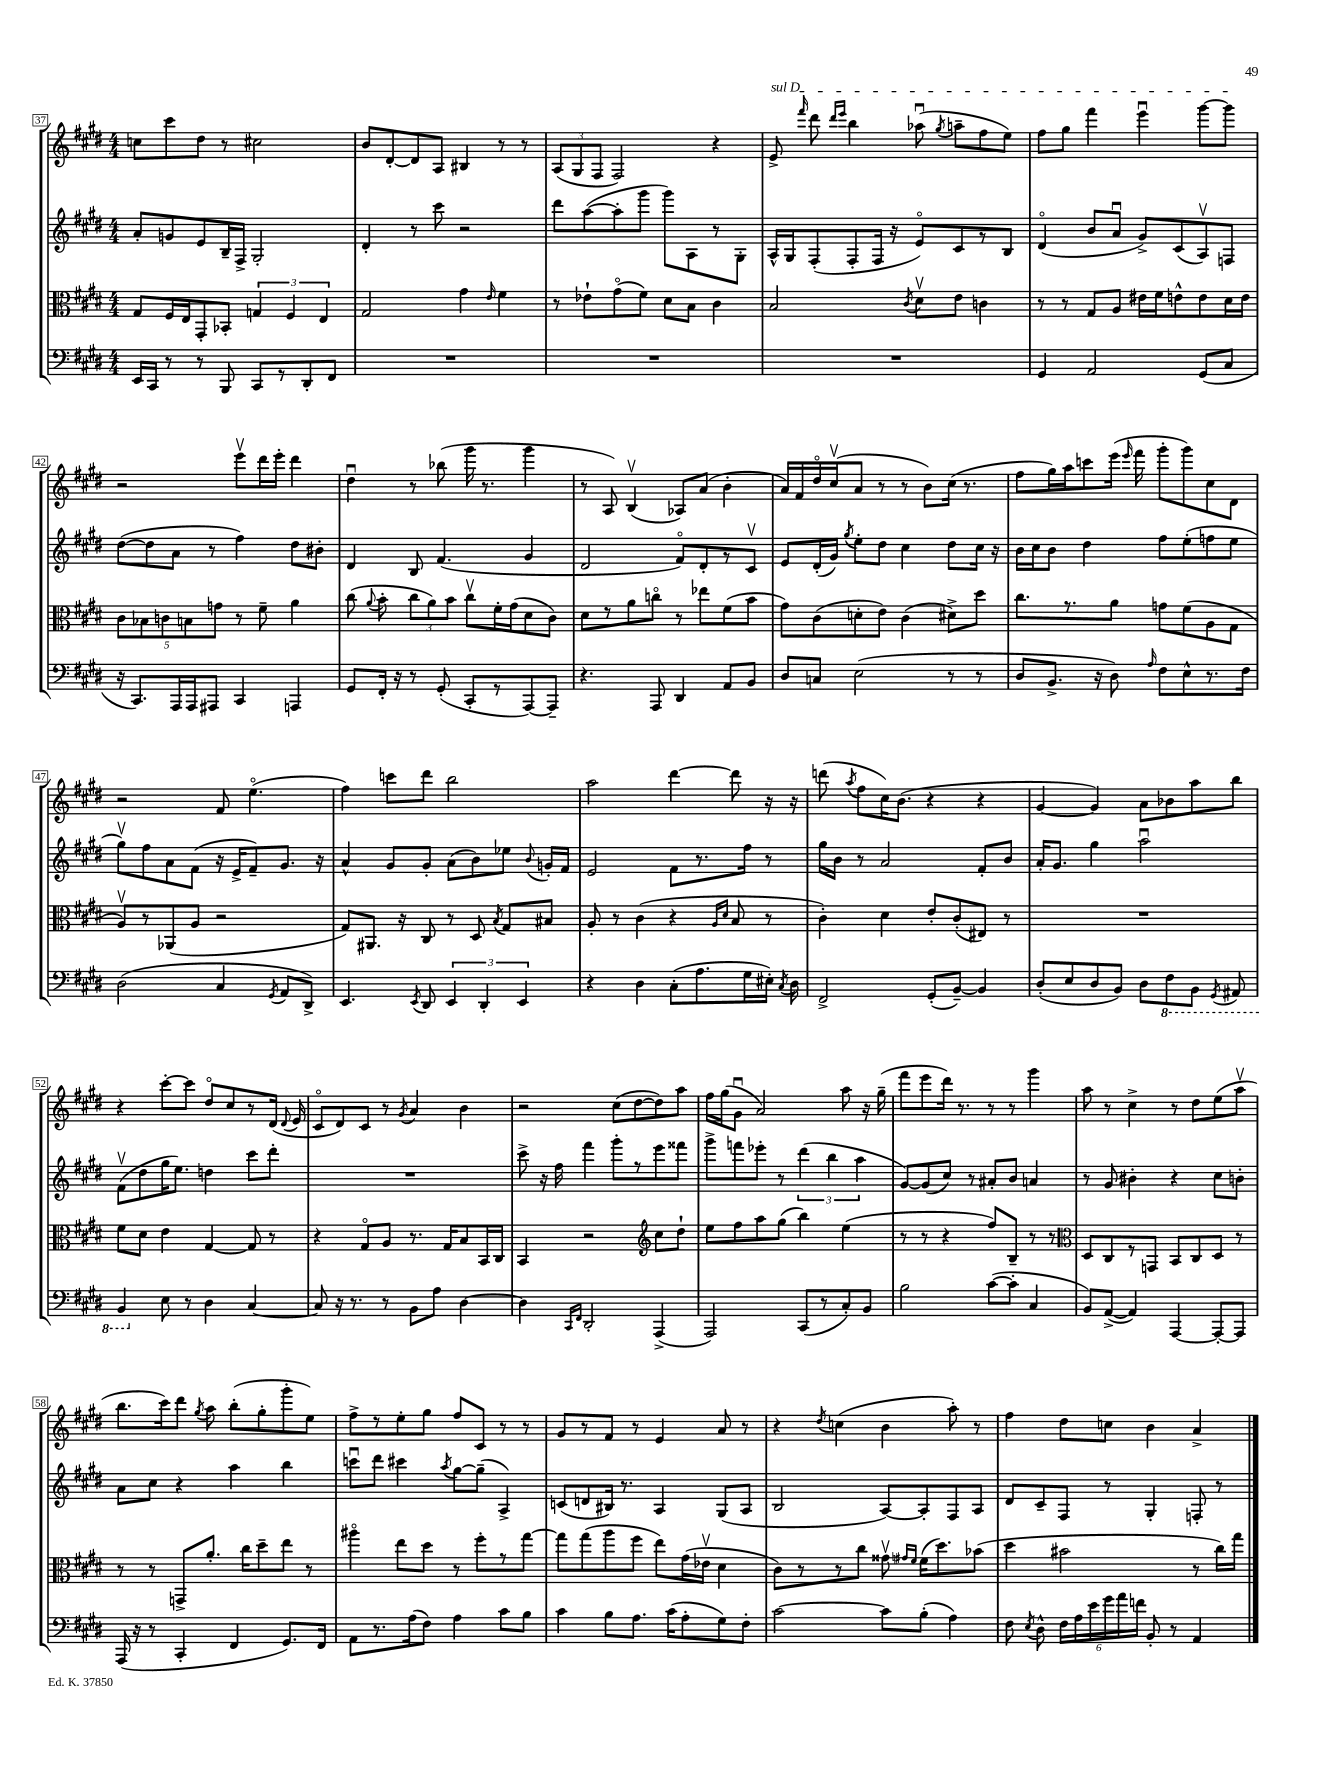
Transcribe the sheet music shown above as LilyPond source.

<<
\new StaffGroup <<
\new Staff = "s0" {
    \clef treble \key e \major \numericTimeSignature \time 4/4
    \autoBeamOff c''8[ cis'''8 dis''8] r8 cis''2 |
    b'8[ dis'8~-. dis'8 a8] bis4 r8 r8 |
    \tuplet 3/2 { a8[( gis8 fis8] } fis2) r4 |
    \once \override TextSpanner.bound-details.left.text = \markup { \italic "sul D" } e'8->\startTextSpan \grace { fis'''16 } dis'''8 \grace { dis'''16[ e'''16] } b''4 aes''8\downbow( \acciaccatura { gis''8 } a''8[-- fis''8 e''8]) |
    fis''8[ gis''8] fis'''4 e'''4\downbow gis'''8[~ gis'''8]\stopTextSpan |
    r2 e'''8[\upbow dis'''16 e'''16]-. dis'''4 |
    dis''4\downbow r8 bes''8( gis'''16 r8. gis'''4 |
    r8 a8) b4\upbow( aes8[) a'8]( b'4-. |
    a'16[) fis'16 dis''16\flageolet cis''16\upbow( a'8] r8 r8 b'8[) cis''16]( r8. |
    fis''8[ gis''16) a''16 c'''8 e'''16]( \grace { e'''16 } fis'''16 gis'''8[-. gis'''8) cis''8 dis'8] |
    r2 fis'8 e''4.\flageolet( |
    fis''4) c'''8[ dis'''8] b''2 |
    a''2 dis'''4~ dis'''8 r16 r16 |
    d'''8( \acciaccatura { a''8 } fis''8[ cis''16) b'8.]( r4 r4 |
    gis'4~ gis'4) a'8[ bes'8 a''8 b''8] |
    r4 cis'''8[~-. cis'''8] dis''8[\flageolet cis''8 r8 dis'16]( \appoggiatura { dis'8 } e'16 |
    cis'8[\flageolet dis'8) cis'8] r8 \acciaccatura { gis'8 } a'4 b'4 |
    r2 cis''8[( dis''8~ dis''8) a''8] |
    fis''16[ gis''16( gis'8]\downbow a'2) a''8 r16 gis''16--( |
    fis'''8[ e'''8 dis'''16]) r8. r8 r8 gis'''4 |
    a''8 r8 cis''4-> r8 dis''8[ e''8( a''8]\upbow |
    b''8.[ cis'''16) dis'''8] \acciaccatura { gis''8 } a''8 b''8[-.( gis''8-. gis'''8-. e''8]) |
    fis''8[-> r8 e''8-. gis''8] fis''8[ cis'8] r8 r8 |
    gis'8[ r8 fis'8] r8 e'4 a'8 r8 |
    r4 \acciaccatura { dis''8 } c''4( b'4 a''8-.) r8 |
    fis''4 dis''8[ c''8] b'4 a'4-> \bar "|." |
}
\new Staff = "s1" {
    \clef treble \key e \major \numericTimeSignature \time 4/4
    \autoBeamOff a'8[-. g'8 e'8 b16-- fis16]-> gis2-. |
    dis'4-. r8 cis'''8 r2 |
    dis'''8[ a''8~( a''8-. gis'''8] gis'''8[) a8 r8 gis8]-. |
    a16[-^ gis16 fis8-.( fis8-. fis16] r16 e'8[\flageolet) cis'8 r8 b8] |
    dis'4\flageolet( b'8[ a'8]\downbow gis'8[->) cis'8( a8\upbow) f8] |
    dis''8[~( dis''8 a'8] r8 fis''4) dis''8[ bis'8]-. |
    dis'4 b8 fis'4.( gis'4 |
    dis'2 fis'8[\flageolet) dis'8-. r8 cis'8]\upbow |
    e'8[ dis'16-.( gis'16]) \acciaccatura { gis''8 } e''8[-. dis''8] cis''4 dis''8[ cis''16] r16 |
    b'16[ cis''16 b'8] dis''4 fis''8[ e''8-.( f''8 e''8] |
    gis''8[\upbow) fis''8 a'8 fis'8]( r16 e'16[-> fis'8--) gis'8.] r16 |
    a'4-^ gis'8[ gis'8]-. a'8[( b'8) ees''8] \appoggiatura { b'8 } g'16[-. fis'16] |
    e'2 fis'8[ r8. fis''16] r8 |
    gis''16[ b'16] r8 a'2 fis'8[-. b'8] |
    a'16[-. gis'8.] gis''4 a''2\downbow |
    fis'8[\upbow( dis''8 gis''16 e''8.]) d''4 cis'''8[ dis'''8]-. |
    R1 |
    cis'''8-> r16 fis''16 fis'''4 gis'''8[-. r8 e'''8 fisis'''8] |
    gis'''8[-> f'''8 ees'''8]-. r8 \tuplet 3/2 { dis'''4( b''4 a''4 } |
    gis'8[~) gis'8( cis''8]) r8 ais'8[-. b'8] a'4 |
    r8 gis'8 bis'4-. r4 cis''8[ b'8]-. |
    a'8[ cis''8] r4 a''4 b''4 |
    c'''8[\downbow dis'''8] cis'''4 \acciaccatura { a''8 } gis''8[~ gis''8]--( a4->) |
    c'8[( d'8 bis16]) r8. a4 gis8[( a8] |
    b2 a8[~) a8-. fis8 a8] |
    dis'8[ cis'8-- fis8] r8 gis4-. f8-. r8 \bar "|." |
}
\new Staff = "s2" {
    \clef alto \key e \major \numericTimeSignature \time 4/4
    \autoBeamOff gis8[ fis16 e16 gis,8-. bes,8]-. \tuplet 3/2 { g4 fis4 e4 } |
    gis2 gis'4 \grace { e'16 } fis'4 |
    r8 ees'8[-! gis'8\flageolet( fis'8]) dis'8[ b8] cis'4 |
    b2 \acciaccatura { cis'8 } dis'8[\upbow e'8] c'4 |
    r8 r8 gis8[ a8] eis'16[ fis'16 e'8-^ e'8 dis'16 e'16] |
    \tuplet 5/4 { cis'8[ bes8 c'8 b8 g'8] } r8 fis'8-- a'4 |
    cis''8( \appoggiatura { a'8 } b'8-. \tuplet 3/2 { cis''8[ a'8) b'8] } cis''8[\upbow fis'16-. gis'16( dis'8 cis'8]) |
    dis'8[ r8 a'8 c''8]\flageolet r8 ees''8[ fis'8( b'8] |
    gis'8[) cis'8( d'8-. e'8]) cis'4( dis'8[->) dis''8] |
    cis''8.[ r8. a'8] g'8[ fis'8( a8 gis8] |
    a8[\upbow) r8 aes,8( a8] r2 |
    gis8[) ais,8.] r16 cis8 r8 dis8 \acciaccatura { b8 } gis8[ bis8] |
    a8-. r8 cis'4( r4 \grace { a16[ dis'16] } b8 r8 |
    cis'4-.) dis'4 e'8[-. cis'8-.( eis8]) r8 |
    R1 |
    fis'8[ dis'8] e'4 gis4~ gis8 r8 |
    r4 gis8[\flageolet a8] r8. gis16[ b8 b,16 cis16] |
    b,4 r2 \clef treble cis''8[ dis''8]-! |
    e''8[ fis''8 a''8 gis''8]( b''4) e''4( |
    r8 r8 r4 fis''8[) b8]-- r8 r8 |
    \clef alto dis8[ cis8 r8 g,8] b,8[ cis8 dis8] r8 |
    r8 r8 g,8[-> a'8.]-. cis''16[ dis''8-- e''8] r8 |
    ais''4\flageolet e''8[ dis''8] r8 fis''8[-. r8 gis''8]~ |
    gis''8[ gis''8( a''8 fis''8] e''8[) gis'16( ees'16]\upbow dis'4 |
    cis'8[) r8 r8 cis''8] gisis'8\upbow \grace { gis'16[ fis'16] } fis'16[( dis''8.) bes'8]( |
    dis''4 bis'2 r8 cis''16[) gis''16] \bar "|." |
}
\new Staff = "s3" {
    \clef bass \key e \major \numericTimeSignature \time 4/4
    \autoBeamOff e,16[ cis,16] r8 r8 b,,8 cis,8[ r8 dis,8-. fis,8] |
    R1 |
    R1 |
    R1 |
    gis,4 a,2 gis,8[( cis8] |
    r16 cis,8.[) a,,16 a,,16 ais,,8] cis,4 a,,4 |
    gis,8[ fis,16]-. r16 r8 gis,8-.( cis,8[-. r8 a,,8~) a,,8]-- |
    r4. a,,8 dis,4 a,8[ b,8] |
    dis8[ c8] e2( r8 r8 |
    dis8[ b,8.]-> r16 dis8) \grace { a16 } fis8[ e8-^ r8. fis16] |
    dis2( cis4 \acciaccatura { gis,8 } a,8[ dis,8]->) |
    e,4. \acciaccatura { e,8 } dis,8 \tuplet 3/2 { e,4 dis,4-. e,4 } |
    r4 dis4 cis8[-.( a8. gis16 eis16]-.) \acciaccatura { cis8 } dis16 |
    fis,2-> gis,8[-.( b,8]~--) b,4 |
    dis8[-.( e8 dis8 b,8]) dis8[ \ottava #-1 fis,8 b,,8] \acciaccatura { gis,,8 } ais,,8 |
    b,,4 \ottava #0 e8 r8 dis4 cis4~ |
    cis8 r16 r8. r8 b,8[ a8] dis4~ |
    dis4 \grace { cis,16[ fis,16] } dis,2-. a,,4->( |
    a,,2) cis,8[( r8 cis8-.) b,8] |
    b2 cis'8[~( cis'8]-. cis4 |
    b,8[) a,8]~->( a,4) a,,4~ a,,8[~-. a,,8] |
    a,,16( r16 r8 cis,4-. fis,4 gis,8.[) fis,16] |
    a,8[ r8. a16( fis8]) a4 cis'8[ b8] |
    cis'4 b8[ a8.] cis'16[( a8-. gis8) fis8]-. |
    cis'2~ cis'8[ b8]-.( a4) |
    fis8 \acciaccatura { e8 } dis8-^ \tuplet 6/4 { fis16[ a16 e'16 gis'16 a'16 f'16] } b,8-. r8 a,4 \bar "|." |
}
>>
>>
\layout { \context { \Score currentBarNumber = #37 \override BarNumber.stencil = #(make-stencil-boxer 0.1 0.3 ly:text-interface::print) } }
